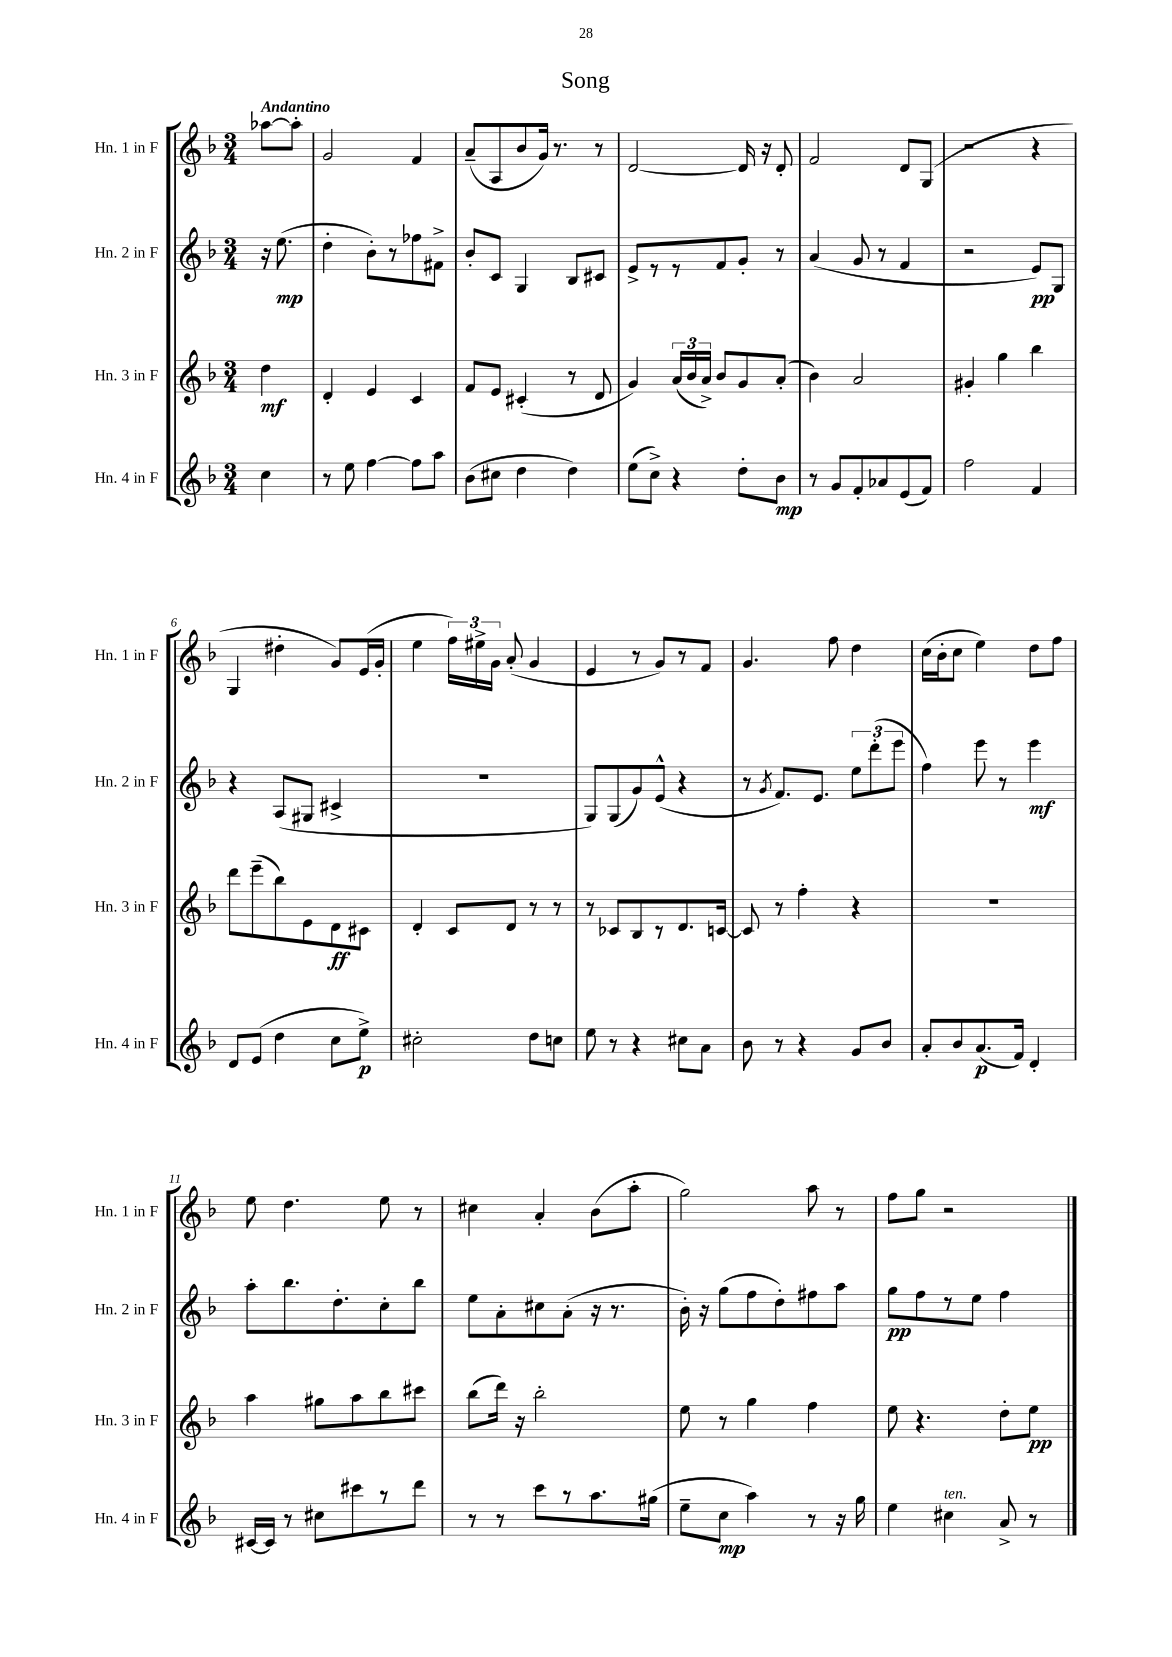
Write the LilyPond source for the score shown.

\header { title = "Song" }
<<
\new StaffGroup <<
\new Staff = "s0" \with { instrumentName = "Hn. 1 in F" shortInstrumentName = "Hn. 1 in F" } {
    \clef treble \key f \major \numericTimeSignature \time 3/4 \partial 4 \tempo "Andantino"
    \autoBeamOff aes''8[~ aes''8]-. |
    g'2 f'4 |
    a'8[--( a8 bes'8 g'16]) r8. r8 |
    d'2~ d'16 r16 d'8-. |
    f'2 d'8[ g8]( |
    r2 r4 |
    g4 dis''4-. g'8[) e'16( g'16]-. |
    e''4 \tuplet 3/2 { f''16[) eis''16-> g'16] } a'8-.( g'4 |
    e'4 r8 g'8[) r8 f'8] |
    g'4. f''8 d''4 |
    c''16[( bes'16-. c''8] e''4) d''8[ f''8] |
    e''8 d''4. e''8 r8 |
    cis''4 a'4-. bes'8[( a''8]-. |
    g''2) a''8 r8 |
    f''8[ g''8] r2 \bar "|." |
}
\new Staff = "s1" \with { instrumentName = "Hn. 2 in F" shortInstrumentName = "Hn. 2 in F" } {
    \clef treble \key f \major \numericTimeSignature \time 3/4 \partial 4
    \autoBeamOff r16 e''8.\mp( |
    d''4-. bes'8[-.) r8 fes''8 fis'8]-> |
    bes'8[-. c'8] g4 bes8[ cis'8] |
    e'8[-> r8 r8 f'8 g'8]-. r8 |
    a'4( g'8 r8 f'4 |
    r2 e'8[\pp) g8] |
    r4 a8[( gis8] cis'4-> |
    R2. |
    g8[) g8( g'8) e'8]-^( r4 |
    r8 \acciaccatura { g'8 } f'8.[) e'8.] \tuplet 3/2 { e''8[ d'''8-.( e'''8] } |
    f''4) e'''8 r8 e'''4\mf |
    a''8[-. bes''8. d''8.-. c''8-. bes''8] |
    e''8[ a'8-. cis''8 a'8]-.( r16 r8. |
    bes'16-.) r16 g''8[( f''8 d''8-.) fis''8 a''8] |
    g''8[\pp f''8 r8 e''8] f''4 \bar "|." |
}
\new Staff = "s2" \with { instrumentName = "Hn. 3 in F" shortInstrumentName = "Hn. 3 in F" } {
    \clef treble \key f \major \numericTimeSignature \time 3/4 \partial 4
    \autoBeamOff d''4\mf |
    d'4-. e'4 c'4 |
    f'8[ e'8] cis'4-.( r8 d'8 |
    g'4) \tuplet 3/2 { a'16[( bes'16 a'16]->) } bes'8[ g'8 a'8]-.( |
    bes'4) a'2 |
    gis'4-. g''4 bes''4 |
    d'''8[ e'''8--( bes''8) e'8 d'8\ff cis'8] |
    d'4-. c'8[ d'8] r8 r8 |
    r8 ces'8[ bes8 r8 d'8. c'16]~ |
    c'8 r8 f''4-. r4 |
    R2. |
    a''4 gis''8[ a''8 bes''8 cis'''8] |
    bes''8[( d'''16]) r16 bes''2-. |
    e''8 r8 g''4 f''4 |
    e''8 r4. d''8[-. e''8]\pp \bar "|." |
}
\new Staff = "s3" \with { instrumentName = "Hn. 4 in F" shortInstrumentName = "Hn. 4 in F" } {
    \clef treble \key f \major \numericTimeSignature \time 3/4 \partial 4
    \autoBeamOff c''4 |
    r8 e''8 f''4~ f''8[ a''8] |
    bes'8[( cis''8] d''4 d''4) |
    e''8[( c''8]->) r4 d''8[-. bes'8]\mp |
    r8 g'8[ f'8-. aes'8 e'8( f'8]) |
    f''2 f'4 |
    d'8[ e'8]( d''4 c''8[ e''8]->\p) |
    cis''2-. d''8[ c''8] |
    e''8 r8 r4 cis''8[ a'8] |
    bes'8 r8 r4 g'8[ bes'8] |
    a'8[-. bes'8 a'8.\p( f'16]) d'4-. |
    cis'16[~ cis'16] r8 cis''8[ cis'''8 r8 d'''8] |
    r8 r8 c'''8[ r8 a''8. gis''16]( |
    e''8[-- c''8]\mp a''4) r8 r16 g''16 |
    e''4 cis''4^\markup { \italic "ten." } a'8-> r8 \bar "|." |
}
>>
>>
